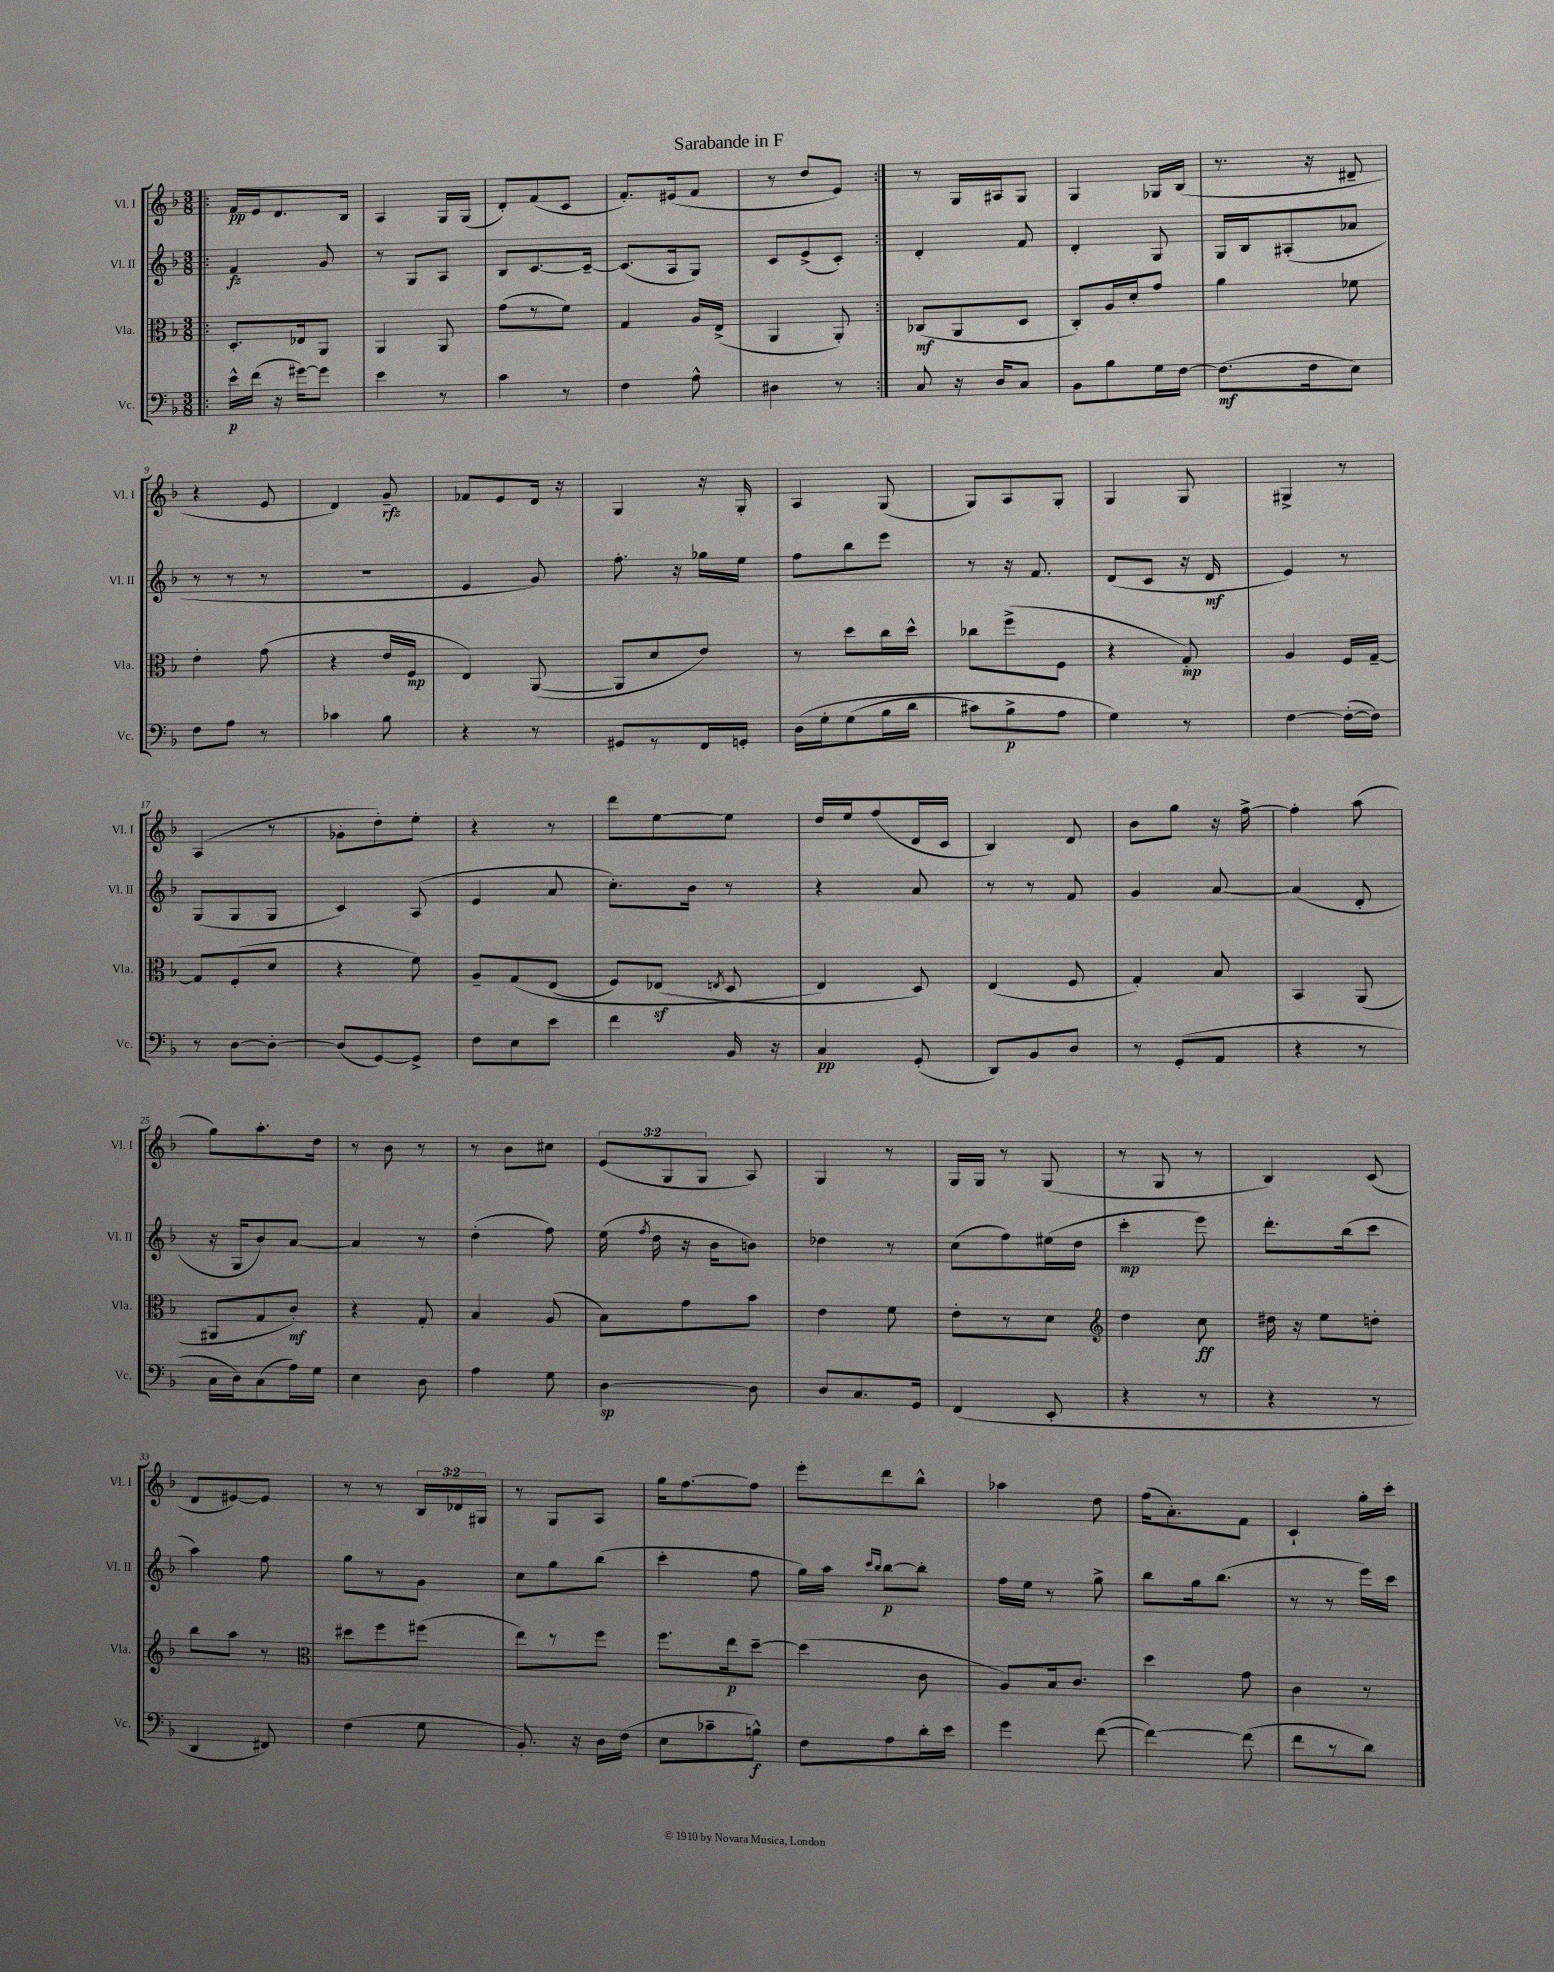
\header { title = "Sarabande in F" }
<<
\new StaffGroup <<
\new Staff = "s0" \with { instrumentName = "Vl. I" shortInstrumentName = "Vl. I" } {
    \clef treble \key f \major \numericTimeSignature \time 3/8 \override Staff.TupletNumber.text = #tuplet-number::calc-fraction-text
    \autoBeamOff \repeat volta 2 { \bar ".|:" f'16[\pp e'16 d'8. bes16] |
    a4 g16[ g16]( |
    d'8[-.) f'8( c'8] |
    f'8.[-.) eis'16( f'8] |
    r8 d''8[ e'8]) | }
    r8 g16[ ais16 g8] |
    g4 ges16[ bes16]( |
    r8. r16 dis'8-- |
    r4 e'8 |
    d'4) g'8--\rfz |
    fes'8[ e'8 d'16] r16 |
    g4 r16 g16-. |
    a4 g8( |
    g8[) a8 g8]-. |
    g4 g8 |
    gis4-> r8 |
    a4( r8 |
    ges'8[-. d''8-.) e''8]-. |
    r4 r8 |
    d'''8[ e''8~ e''8] |
    d''16[ e''16 f''8( d'16 c'16] |
    bes4) d'8 |
    bes'8[ g''8] r16 f''16~-> |
    f''4-. a''8( |
    g''8[) a''8.-. d''16] |
    r8 bes'8 r8 |
    r8 bes'8[ cis''8] |
    \tuplet 3/2 { e'8[( g8 g8] } a8) |
    g4 r8 |
    g16[ g16] r8 g8( |
    r8 g8 r8 |
    bes4) c'8( |
    d'8[ eis'8~) eis'8] |
    r8 r8 \tuplet 3/2 { bes16[ des'16 gis16] } |
    r8 g8[ a8] |
    g''16[ f''8.~ f''8] |
    e'''8[-. d'''8 bes''8]-^ |
    aes''4 d''8 |
    f''16[( a'8.-.) f'8] |
    c'4-! g''16[-. c'''16]-. \bar "|." |
}
\new Staff = "s1" \with { instrumentName = "Vl. II" shortInstrumentName = "Vl. II" } {
    \clef treble \key f \major \numericTimeSignature \time 3/8
    \autoBeamOff \repeat volta 2 { \bar ".|:" f'4\fz g'8 |
    r8 g8[ a8] |
    bes8[ c'8.~ c'16]~-- |
    c'8.[( a16 g8]) |
    c'8[ e'8->( c'8]-.) | }
    d'4-. f'8 |
    d'4-. g8 |
    g16[ bes16 ais8-.( aes'8] |
    r8 r8 r8 |
    r4. |
    e'4 g'8) |
    f''8.-. r16 ges''16[ e''16] |
    f''8[ bes''8 e'''8] |
    r8 r16 f'8. |
    d'8[( c'8] r16 d'16\mf |
    e'4) r8 |
    g8[( g8 g8] |
    c'4) a8( |
    e'4 a'8 |
    c''8.[-.) bes'16] r8 |
    r4 a'8 |
    r8 r8 f'8 |
    g'4 a'8~ |
    a'4( d'8-. |
    r16 g16[ bes'8) a'8]~ |
    a'4 r8 |
    d''4-.( f''8) |
    e''16( \acciaccatura { f''8 } d''16 r16 bes'16[ b'8]) |
    des''4 r8 |
    c''8[( f''8) eis''16( d''16] |
    c'''4-.\mp e'''8) |
    d'''8.[-. bes''16( c'''8] |
    a''4) f''8 |
    g''8[ r8 g'8] |
    c''8[ g''8 bes''8]( |
    c'''4-. f''8 |
    g''16[) a''16] \grace { c'''16[ bes''16] } bes''8[~\p bes''8]-. |
    f''16[ e''16] r8 g''8-> |
    bes''8[ g''16 bes''8.]( |
    r8 r8 e'''16[) c'''16] \bar "|." |
}
\new Staff = "s2" \with { instrumentName = "Vla." shortInstrumentName = "Vla." } {
    \clef alto \key f \major \numericTimeSignature \time 3/8
    \autoBeamOff \repeat volta 2 { \bar ".|:" d8.[-. ees16 a,8] |
    a,4 a,8 |
    g'8[( r8 f'8]) |
    g4 a16[ e16]->( |
    a,4 a,8-.) | }
    ces8[\mf( a,8 d8] |
    c8[-.) a16 d'16-. g'8] |
    a'4 fes'8 |
    e'4-. g'8( |
    r4 e'16[ f16]\mp |
    e4) a,8~( |
    a,8[ d'8 e'8]) |
    r8 d''8[ c''16 d''16]-^ |
    ces''8[ f''8->( f8] |
    r4 g8-.\mp) |
    a4 f16[ g16]~-- |
    g8[ f8-.( d'8] |
    r4 f'8) |
    a8[-- g8\( e8]( |
    f8[) ees8]\sf( \acciaccatura { e8 } d8 |
    e4\) d8) |
    e4( f8 |
    g4-.) bes8 |
    bes,4 a,8( |
    ais,8[ g8 c'8]-.\mf) |
    r4 g8-. |
    bes4 a8( |
    bes8[) g'8 bes'8] |
    e'4 f'8 |
    e'8[-. r8 d'8] |
    \clef treble d''4 c''8\ff |
    dis''16 r16 e''8[ d''8]-. |
    bes''8[ a''8] r8 |
    \clef alto dis''8[ f''8 fis''8]( |
    e''8[) r8 f''8] |
    f''8.[ e''16\p d''8]~-- |
    d''4( c'8 |
    a8[) bes16 c'8.] |
    d''4 g'8 |
    c'4 r8 \bar "|." |
}
\new Staff = "s3" \with { instrumentName = "Vc." shortInstrumentName = "Vc." } {
    \clef bass \key f \major \numericTimeSignature \time 3/8
    \autoBeamOff \repeat volta 2 { \bar ".|:" e'16[-^\p f'16]( r16 gis'16[~) gis'8] |
    e'4 r8 |
    c'4 r8 |
    f4 a8-^ |
    dis4 r8 | }
    c8 r16 d16[ c8] |
    bes,8[ bes8 g16 f16]~ |
    f8.[\mf( f16 e8]) |
    f8[ a8] r8 |
    ces'4 bes8 |
    r4 r8 |
    gis,8[ r8 f,16 g,16]-. |
    d16[\( g16-. g8( bes16 d'16] |
    cis'8[) bes8->\p a8] |
    g4\) r8 |
    f4~ f16[~-.( f16]) |
    r8 d8[~ d8]~-. |
    d8[( g,8~) g,8]-> |
    f8[ e8 e'8] |
    f'4 bes,16 r16 |
    c4\pp g,8-.( |
    d,8[) bes,8 d8] |
    r8 g,8[-.( a,8] |
    r4 r8 |
    c16[ d16) c8( a16) g16] |
    e4 d8 |
    a4 g8 |
    d4~\sp d8 |
    d8[ c8. g,16] |
    f,4( e,8-. |
    r4 r8 |
    r4 r8 |
    d,4 fis,8) |
    f4( g8 |
    bes,8.-.) r16 d16[ f16]( |
    e8[ ces'8-- b8]-^\f) |
    f8[ a8 d'16-. e'16] |
    g'4 f'8~( |
    f'4~) f'8( |
    f'8[ r8 d'8]) \bar "|." |
}
>>
>>
